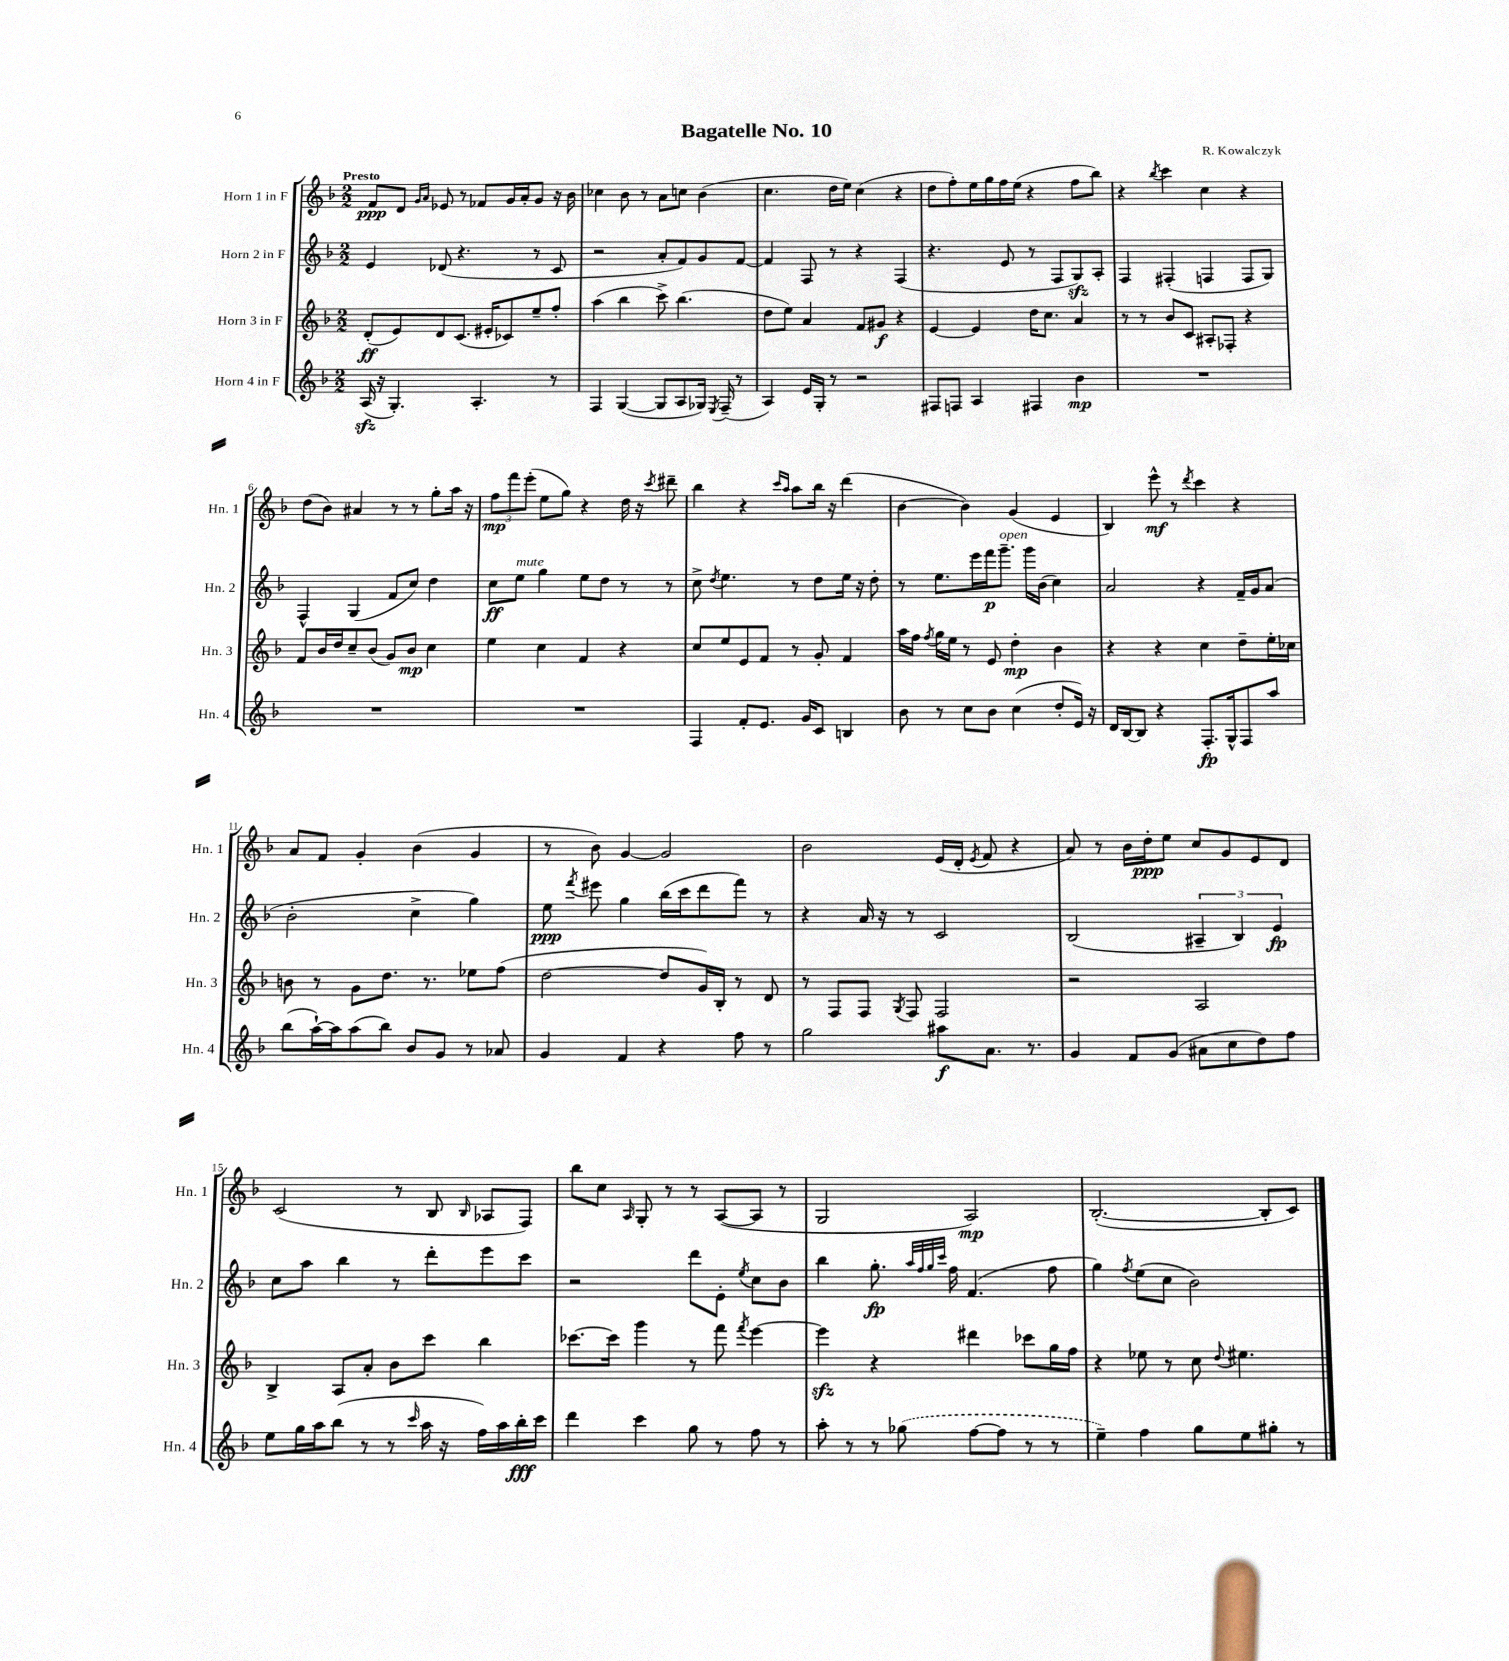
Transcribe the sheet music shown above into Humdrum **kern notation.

**kern	**dynam	**kern	**dynam	**kern	**dynam	**kern	**dynam
*part4	*part4	*part3	*part3	*part2	*part2	*part1	*part1
*staff4	*staff4	*staff3	*staff3	*staff2	*staff2	*staff1	*staff1
*I"Horn 4 in F	*	*I"Horn 3 in F	*	*I"Horn 2 in F	*	*I"Horn 1 in F	*
*I'Hn. 4	*	*I'Hn. 3	*	*I'Hn. 2	*	*I'Hn. 1	*
*clefG2	*	*clefG2	*	*clefG2	*	*clefG2	*
*k[b-]	*	*k[b-]	*	*k[b-]	*	*k[b-]	*
*M2/2	*	*M2/2	*	*M2/2	*	*M2/2	*
=1	=1	=1	=1	=1	=1	=1	=1
!	!	!	!	!	!	!LO:TX:a:B:t=Presto	!
(16Azz/	.	(8d'/L	ff	4e/	.	8f/L	ppp
16r	.	.	.	.	.	.	.
4.G'/)	.	8e/)	.	.	.	8d/J	.
.	.	.	.	.	.	16qqg/LL	.
.	.	.	.	.	.	16qqa/JJ	.
.	.	8d/	.	(8d-X/	.	8e-X/	.
.	.	(8.c/J	.	4.r	.	8r	.
4.A'/	.	.	.	.	.	8f-X/L	.
.	.	16e#X'/KL	.	.	.	.	.
.	.	8c-X/)	.	.	.	16g/L	.
.	.	.	.	.	.	16a'/J	.
.	.	8ee~/	.	8r	.	8g/J	.
8r	.	8ff'/J	.	8c/	.	16r	.
.	.	.	.	.	.	16b-\	.
=2	=2	=2	=2	=2	=2	=2	=2
4F/	.	(4aa\	.	2r	.	4cc-X\	.
([4G/	.	4bb-\	.	.	.	8b-\	.
.	.	.	.	.	.	8r	.
8G/L]	.	8ccc^\)	.	8a'/L	.	8a\L	.
8A/	.	(4.bb-\	.	8f/)	.	8ccn\J	.
16G-X/Jk)	.	.	.	8g/	.	(4b-\	.
8qE/	.	.	.	.	.	.	.
(16F~/	.	.	.	.	.	.	.
8r	.	.	.	[8f/J	.	.	.
=3	=3	=3	=3	=3	=3	=3	=3
4A/)	.	8dd\L	.	4f/]	.	4.cc\	.
.	.	8ee\J)	.	.	.	.	.
16e/LL	.	4a/	.	8F/	.	.	.
16G'/JJ	.	.	.	.	.	.	.
8r	.	.	.	8r	.	16dd\LL	.
.	.	.	.	.	.	16ee\JJ)	.
2r	.	8f/L	.	4r	.	(4cc\	.
.	.	8g#X/J	f	.	.	.	.
.	.	4r	.	(4F/	.	4r	.
=4	=4	=4	=4	=4	=4	=4	=4
8F#X/L	.	[4e/	.	4.r	.	8dd\L	.
8Fn/J	.	.	.	.	.	8ff'\)	.
4A/	.	4e/]	.	.	.	16ee\L	.
.	.	.	.	.	.	16gg\	.
.	.	.	.	8e/	.	16ff\	.
.	.	.	.	.	.	(16ee\JJ	.
4F#X/	.	16dd\KL	.	8r	.	4r	.
.	.	8.cc\J	.	.	.	.	.
.	.	.	.	8F/L	.	.	.
4b-\	mp	4a/	.	8Gzz/)	.	8ff\L	.
.	.	.	.	8A'/J	.	8bb-\J)	.
=5	=5	=5	=5	=5	=5	=5	=5
1r	.	8r	.	4F/	.	4r	.
.	.	8r	.	.	.	.	.
.	.	.	.	.	.	8qbb-/	.
.	.	8b-/L	.	(4F#X'/	.	4ccc\	.
.	.	8c/J	.	.	.	.	.
.	.	8A#X'/L	.	4Fn/	.	4cc\	.
.	.	8F-X'/J	.	.	.	.	.
.	.	4r	.	8F/L	.	4r	.
.	.	.	.	8G/J)	.	.	.
!!LO:LB:g=z
=6	=6	=6	=6	=6	=6	=6	=6
1r	.	8f/L	.	4F^^/	.	(8dd\L	.
.	.	16b-/L	.	.	.	8b-\J)	.
.	.	16dd/J	.	.	.	.	.
.	.	8cc~/	.	(4G/	.	4a#X/	.
.	.	(8b-/J	.	.	.	.	.
.	.	8g/L)	.	8f/L	.	8r	.
.	.	8b-/J	mp	8cc/J)	.	8r	.
.	.	4cc\	.	4dd\	.	8gg'\L	.
.	.	.	.	.	.	16aa\Jk	.
.	.	.	.	.	.	16r	.
=7	=7	=7	=7	=7	=7	=7	=7
1r	.	4ee\	.	8cc\L	ff	12ff\L	mp
.	.	.	.	.	.	12fff\	.
!	!	!	!	!LO:TX:a:i:t=mute	!	!	!
.	.	.	.	8ee\J	.	.	.
.	.	.	.	.	.	(12eee'\J	.
.	.	4cc\	.	4gg\	.	8ee\L	.
.	.	.	.	.	.	8gg\J)	.
.	.	4f/	.	8ee\L	.	4r	.
.	.	.	.	8dd\J	.	.	.
.	.	4r	.	8r	.	16dd\	.
.	.	.	.	.	.	16r	.
.	.	.	.	.	.	8qccc/	.
.	.	.	.	8r	.	8ddd#X~\	.
=8	=8	=8	=8	=8	=8	=8	=8
4F/	.	8cc/L	.	8cc^\	.	4bb-\	.
.	.	.	.	8qdd/	.	.	.
.	.	8ee/	.	4.ee\	.	.	.
8f'/L	.	8e/	.	.	.	4r	.
8.e/J	.	8f/J	.	.	.	.	.
.	.	.	.	.	.	16qqccc/LL	.
.	.	.	.	.	.	16qqaa/JJ	.
.	.	8r	.	8r	.	8aa\L	.
16g/KL	.	.	.	.	.	.	.
8c/J	.	8g'/	.	8dd\L	.	16bb-\Jk	.
.	.	.	.	.	.	16r	.
4Bn/	.	4f/	.	16ee\Jk	.	(4ddd\	.
.	.	.	.	16r	.	.	.
.	.	.	.	8dd'\	.	.	.
=9	=9	=9	=9	=9	=9	=9	=9
8b-\	.	16aa\LL	.	8r	.	[4b-\	.
.	.	16ff\JJ	.	.	.	.	.
.	.	8qff/	.	.	.	.	.
8r	.	16gg\LL	.	8.ee\L	.	.	.
.	.	16ee\JJ	.	.	.	.	.
8cc\L	.	8r	.	.	.	4b-\])	.
.	.	.	.	16eee\L	.	.	.
8b-\J	.	8e/	.	16fff\J	p	.	.
!	!	!	!	!LO:TX:a:i:t=open	!	!	!
.	.	.	.	8.ggg~\J	.	.	.
(4cc\	.	4dd'\	mp	.	.	(4g/	.
.	.	.	.	16ggg\LL	.	.	.
.	.	.	.	(16b-\JJ	.	.	.
8dd'/L	.	4b-\	.	4cc\)	.	4e/	.
16e/Jk)	.	.	.	.	.	.	.
16r	.	.	.	.	.	.	.
=10	=10	=10	=10	=10	=10	=10	=10
16d/LL	.	4r	.	2a/	.	4B-/)	.
[16B-/J	.	.	.	.	.	.	.
8B-/J]	.	.	.	.	.	.	.
4r	.	4r	.	.	.	8eee^^\	mf
.	.	.	.	.	.	8r	.
.	.	.	.	.	.	8qddd/	.
8.F'/L	fp	4cc\	.	4r	.	4ccc\	.
16G^^/k	.	.	.	.	.	.	.
8F/	.	8dd~\L	.	16f~/LL	.	4r	.
.	.	.	.	16g/J	.	.	.
8aa/J	.	16ee'\L	.	(8a/J	.	.	.
.	.	16cc-X\JJ	.	.	.	.	.
!!LO:LB:g=z
=11	=11	=11	=11	=11	=11	=11	=11
(8bb-\L	.	8bn\	.	2b-'\	.	8a/L	.
[16aa`\L)	.	8r	.	.	.	8f/J	.
16aa\J]	.	.	.	.	.	.	.
(8aa\	.	8g\L	.	.	.	4g'/	.
8bb-\J)	.	8.dd\J	.	.	.	.	.
8b-/L	.	.	.	4cc^\	.	(4b-\	.
.	.	8.r	.	.	.	.	.
8g/J	.	.	.	.	.	.	.
8r	.	8ee-X\L	.	4gg\)	.	4g/	.
8a-X/	.	(8ff\J	.	.	.	.	.
=12	=12	=12	=12	=12	=12	=12	=12
4g/	.	[2dd\	.	8ee\	ppp	8r	.
.	.	.	.	8qfff/	.	.	.
.	.	.	.	8eee#X\	.	8b-\)	.
4f/	.	.	.	4gg\	.	[4g/	.
4r	.	8dd/L]	.	(16bb-\LL	.	2g/]	.
.	.	.	.	16ccc\J	.	.	.
.	.	16g/L)	.	8ddd\	.	.	.
.	.	16B-'/JJ	.	.	.	.	.
8ff\	.	8r	.	8fff\J)	.	.	.
8r	.	8d/	.	8r	.	.	.
=13	=13	=13	=13	=13	=13	=13	=13
2gg\	.	8r	.	4r	.	2b-\	.
.	.	8F/L	.	.	.	.	.
.	.	8F/J	.	16a/	.	.	.
.	.	.	.	16r	.	.	.
.	.	8qG/	.	.	.	.	.
.	.	8F/	.	8r	.	.	.
8aa#X\L	f	2F/	.	2c/	.	(16e/LL	.
.	.	.	.	.	.	16d'/JJ	.
.	.	.	.	.	.	8qe/	.
8.a\J	.	.	.	.	.	8f/	.
.	.	.	.	.	.	4r	.
8.r	.	.	.	.	.	.	.
=14	=14	=14	=14	=14	=14	=14	=14
4g/	.	2r	.	(2B-/	.	8a/)	.
.	.	.	.	.	.	8r	.
8f/L	.	.	.	.	.	16b-\LL	.
.	.	.	.	.	.	16dd'\J	ppp
(8g/J	.	.	.	.	.	8ee\J	.
8a#X\L	.	2A/	.	6A#X~/	.	8cc/L	.
8cc\	.	.	.	.	.	8g/	.
.	.	.	.	6B-/)	.	.	.
8dd\)	.	.	.	.	.	8e/	.
.	.	.	.	6e/	fp	.	.
8ff\J	.	.	.	.	.	8d/J	.
!!LO:LB:g=z
=15	=15	=15	=15	=15	=15	=15	=15
8ee\L	.	4B-^/	.	8cc\L	.	(2c/	.
16gg\L	.	.	.	8aa\J	.	.	.
16aa\J	.	.	.	.	.	.	.
(8bb-\J	.	8A/L	.	4bb-\	.	.	.
8r	.	8a'/J	.	.	.	.	.
8r	.	8b-\L	.	8r	.	8r	.
16qqccc/	.	.	.	.	.	.	.
16aa\	.	8ccc\J	.	8ddd'\L	.	8B-/	.
16r	.	.	.	.	.	.	.
.	.	.	.	.	.	16qqB-/	.
16ff\LL)	.	4bb-\	.	8eee\	.	8A-X/L	.
16aa\	.	.	.	.	.	.	.
16bb-'\	fff	.	.	8ccc\J	.	8F/J)	.
16ccc\JJ	.	.	.	.	.	.	.
=16	=16	=16	=16	=16	=16	=16	=16
4ddd\	.	[8.ccc-X\L	.	2r	.	8bb-\L	.
.	.	.	.	.	.	8cc\J	.
.	.	16ccc-\Jk]	.	.	.	.	.
.	.	.	.	.	.	16qqA/	.
4ccc\	.	4ggg\	.	.	.	8G'/	.
.	.	.	.	.	.	8r	.
8gg\	.	8r	.	8ddd\L	.	8r	.
8r	.	8fff\	.	8e'\J	.	([8A/L	.
.	.	8qfff/	.	8qee/	.	.	.
8ff\	.	[4eee\	.	8cc\L	.	8A/J]	.
8r	.	.	.	8b-\J	.	8r	.
=17	=17	=17	=17	=17	=17	=17	=17
8aa'\	.	4eeezz\]	.	4bb-\	.	2G/	.
8r	.	.	.	.	.	.	.
8r	.	4r	.	8.gg'\	fp	.	.
(8gg-X\	.	.	.	.	.	.	.
.	.	.	.	32qqaa/LLL	.	.	.
.	.	.	.	32qqff/	.	.	.
.	.	.	.	32qqgg/	.	.	.
.	.	.	.	32qqccc/JJJ	.	.	.
.	.	.	.	16ff\	.	.	.
[8ff\L	.	4ddd#X\	.	(4.f/	.	2A/)	mp
8ff\J]	.	.	.	.	.	.	.
8r	.	8ccc-X\L	.	.	.	.	.
8r	.	16gg\L	.	8ff\	.	.	.
.	.	16ff\JJ	.	.	.	.	.
=18	=18	=18	=18	=18	=18	=18	=18
4ee~\)	.	4r	.	4gg\)	.	([2.B-'/	.
.	.	.	.	8qff/	.	.	.
4ff\	.	8ee-X\	.	(8ee\L	.	.	.
.	.	8r	.	8cc\J	.	.	.
8gg\L	.	8cc\	.	2b-\)	.	.	.
.	.	8qqdd/	.	.	.	.	.
8ee\	.	4.ee#X\	.	.	.	.	.
8gg#X'\J	.	.	.	.	.	8B-'/L]	.
8r	.	.	.	.	.	8c/J)	.
==	==	==	==	==	==	==	==
*-	*-	*-	*-	*-	*-	*-	*-
